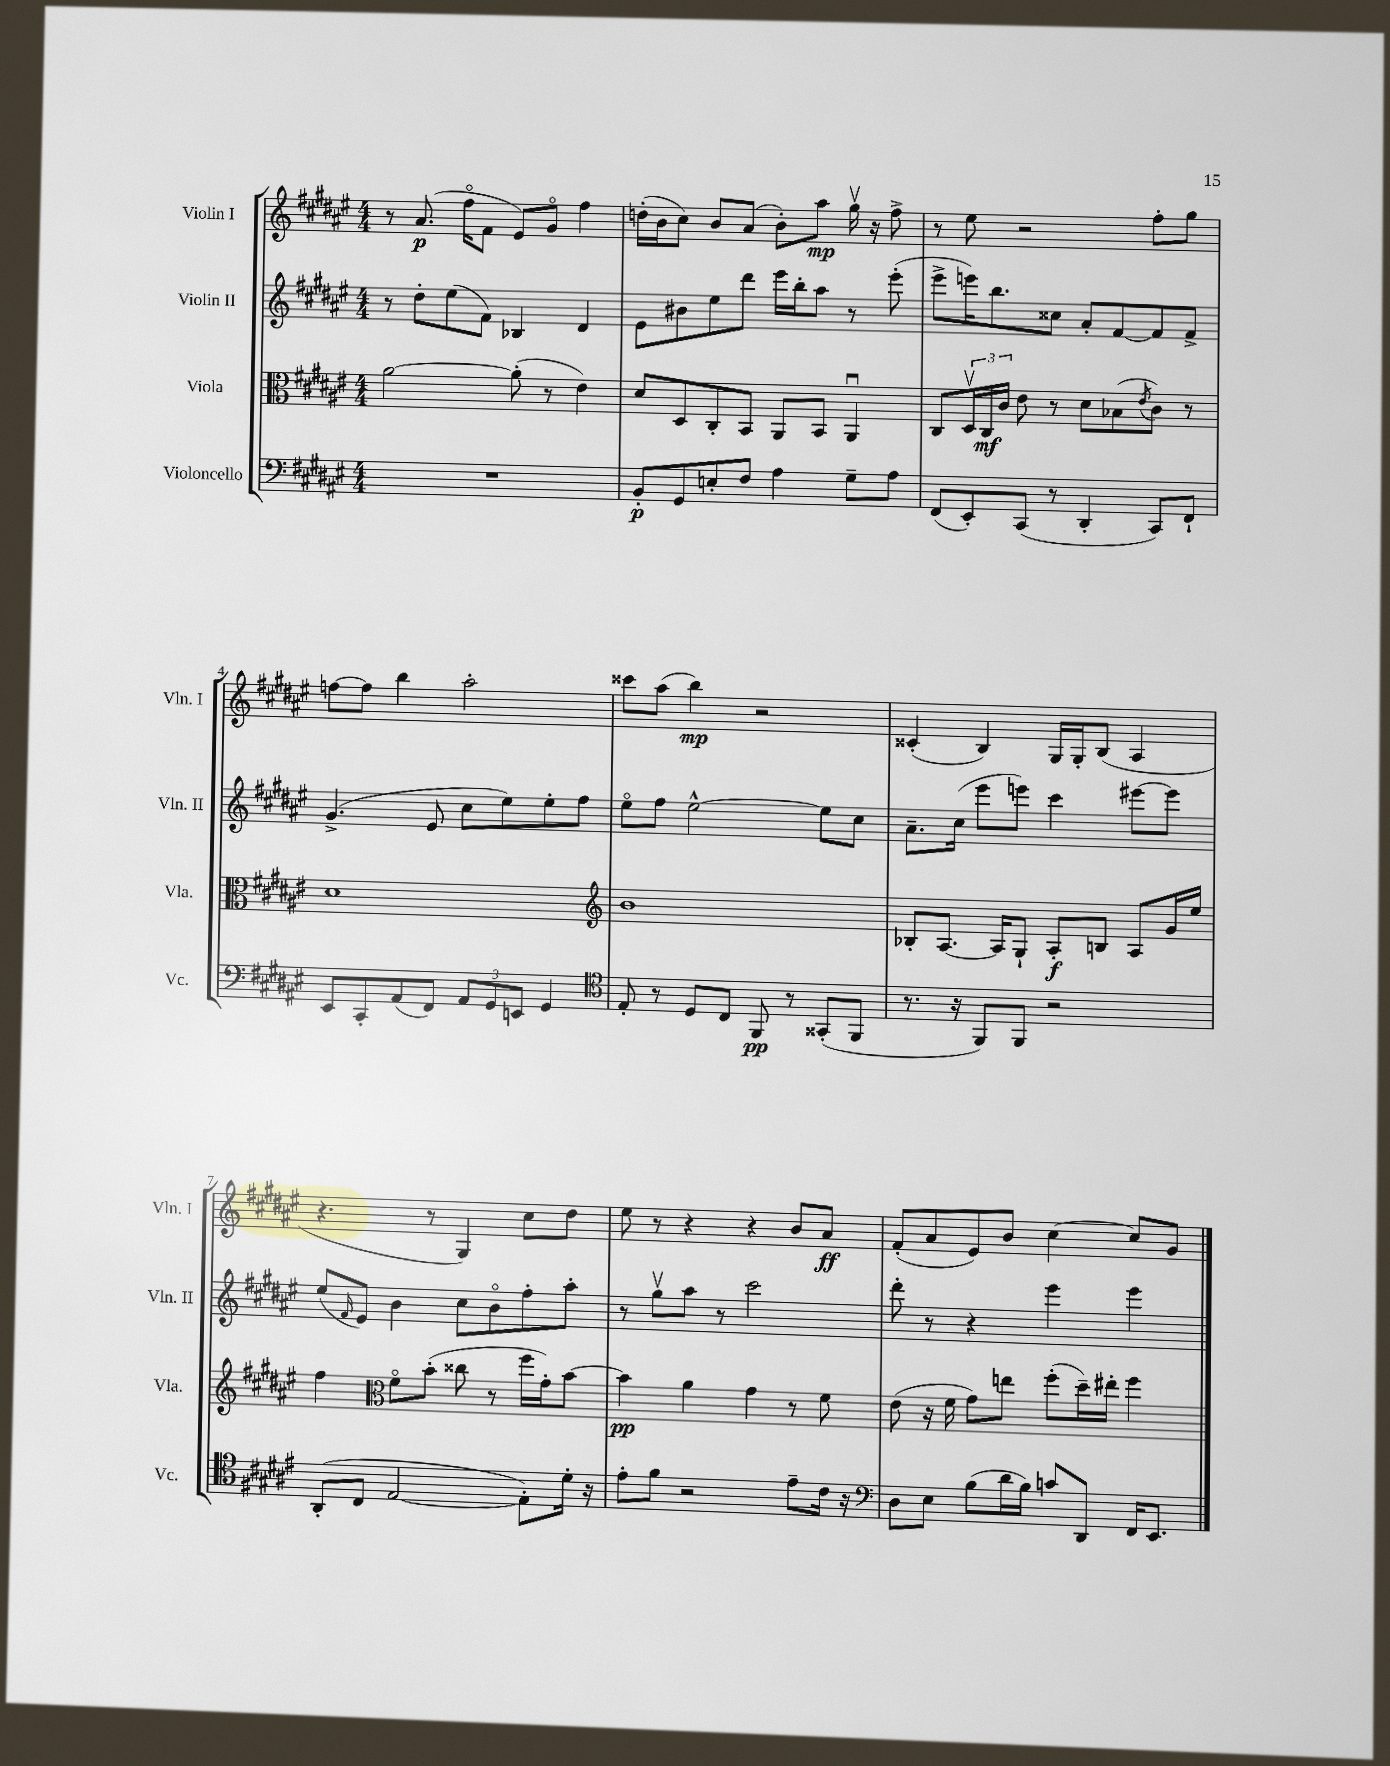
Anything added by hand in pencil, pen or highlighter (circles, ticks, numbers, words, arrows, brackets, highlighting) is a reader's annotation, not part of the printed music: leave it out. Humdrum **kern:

**kern	**kern	**kern	**kern
*staff4	*staff3	*staff2	*staff1
*clefF4	*clefC3	*clefG2	*clefG2
*k[f#c#g#d#a#e#]	*k[f#c#g#d#a#e#]	*k[f#c#g#d#a#e#]	*k[f#c#g#d#a#e#]
*M4/4	*M4/4	*M4/4	*M4/4
1r	[2a#	8r	8r
.	.	8dd#'	(8.a#
.	.	(8ee#	.
.	.	.	16ff#o
.	.	8f#)	8f#
.	(8a#']	4B-	8e#)
.	8r	.	8g#o
.	4e#)	4d#	4ff#
=	=	=	=
8BB'	8d#	8e#	(16dd'
.	.	.	16b
8GG#	8D#	8b#	8cc#)
8E'	8C#'	8ee#	8b
8F#	8BB	8ddd#	(8a#
4A#	8AA#	16eee#	8b')
.	.	16bb'	.
.	8BB	8aa#	8aa#
8G#~	4AA#u	8r	16gg#v
.	.	.	16r
8A#	.	(8eee#'	8ff#^
=	=	=	=
(8FF#	8C#	8eee#^	8r
8EE#')	24D#v	16eee)	8ee#
.	24C#	.	.
.	.	8.bb	.
.	24c#	.	.
(8CC#	8e#	.	2r
8r	8r	8cc##	.
4DD#'	8d#	8a#'	.
.	(8B-	[8f#	.
.	8qe#	.	.
8CC#)	8c#)	8f#]	8ff#'
8FF#`	8r	8f#^	8gg#
=	=	=	=
8EE#	1d#	(4.g#^	[8ff
8CC#'	.	.	8ff]
(8AA#	.	.	4bb
8FF#)	.	8e#	.
12AA#	.	8cc#	2aa#'
12GG#	.	.	.
.	.	8ee#)	.
12EE	.	.	.
4GG#	.	8ee#'	.
.	.	8ff#	.
=	=	=	=
*clefC4	*clefG2	*	*
8E#'	1b	8ee#o	8ccc##
8r	.	8ff#	(8aa#
8D#	.	[2ee#^^	4bb)
8C#	.	.	.
8FF#	.	.	2r
8r	.	.	.
(8GG##'	.	8ee#]	.
8FF#	.	8cc#	.
=	=	=	=
8.r	8B-'	8.a#~	(4c##'
.	[8.A#	.	.
16r	.	(16cc#	.
8FF#)	.	8eee#	4B)
.	16A#]	.	.
8FF#	8G#`	8eee)	.
2r	8A#'	4ccc#	16G#
.	.	.	16G#'
.	8B	.	(8B
.	8A#	[8eee#	4A#
.	16g#	8eee#]	.
.	16ee#	.	.
=	=	=	=
(8AA#'	4ff#	(8ee#	4.r
.	.	16qqf#	.
8C#	.	8e#)	.
*	*clefC3	*	*
[2E#	8f#o	4b	.
.	(8b'	.	8r
.	8cc##	8cc#	4G#)
.	8r	8bo	.
8E#'])	16ff#	8ff#'	8cc#
.	16g#')	.	.
16d#'	[8b	8aa#'	8dd#
16r	.	.	.
=	=	=	=
8e#'	4b]	8r	8ee#
8f#	.	8gg#v	8r
2r	4a#	8aa#	4r
.	.	8r	.
.	4g#	2ccc#	4r
8e#~	8r	.	8b
16c#	8f#	.	8a#
16r	.	.	.
=	=	=	=
*clefF4	*	*	*
8D#	(8e#	8ddd#'	(8f#'
8E#	16r	8r	8a#
.	16f#	.	.
(8B	8g#)	4r	8e#)
16d#	8ee	.	8b
16B)	.	.	.
8c	(8ff#'	4eee#	[4cc#
8DD#	16dd#~)	.	.
.	16ee#'	.	.
16FF#	4ff#	4eee#	8cc#]
8.EE#	.	.	.
.	.	.	8g#
==	==	==	==
*-	*-	*-	*-
